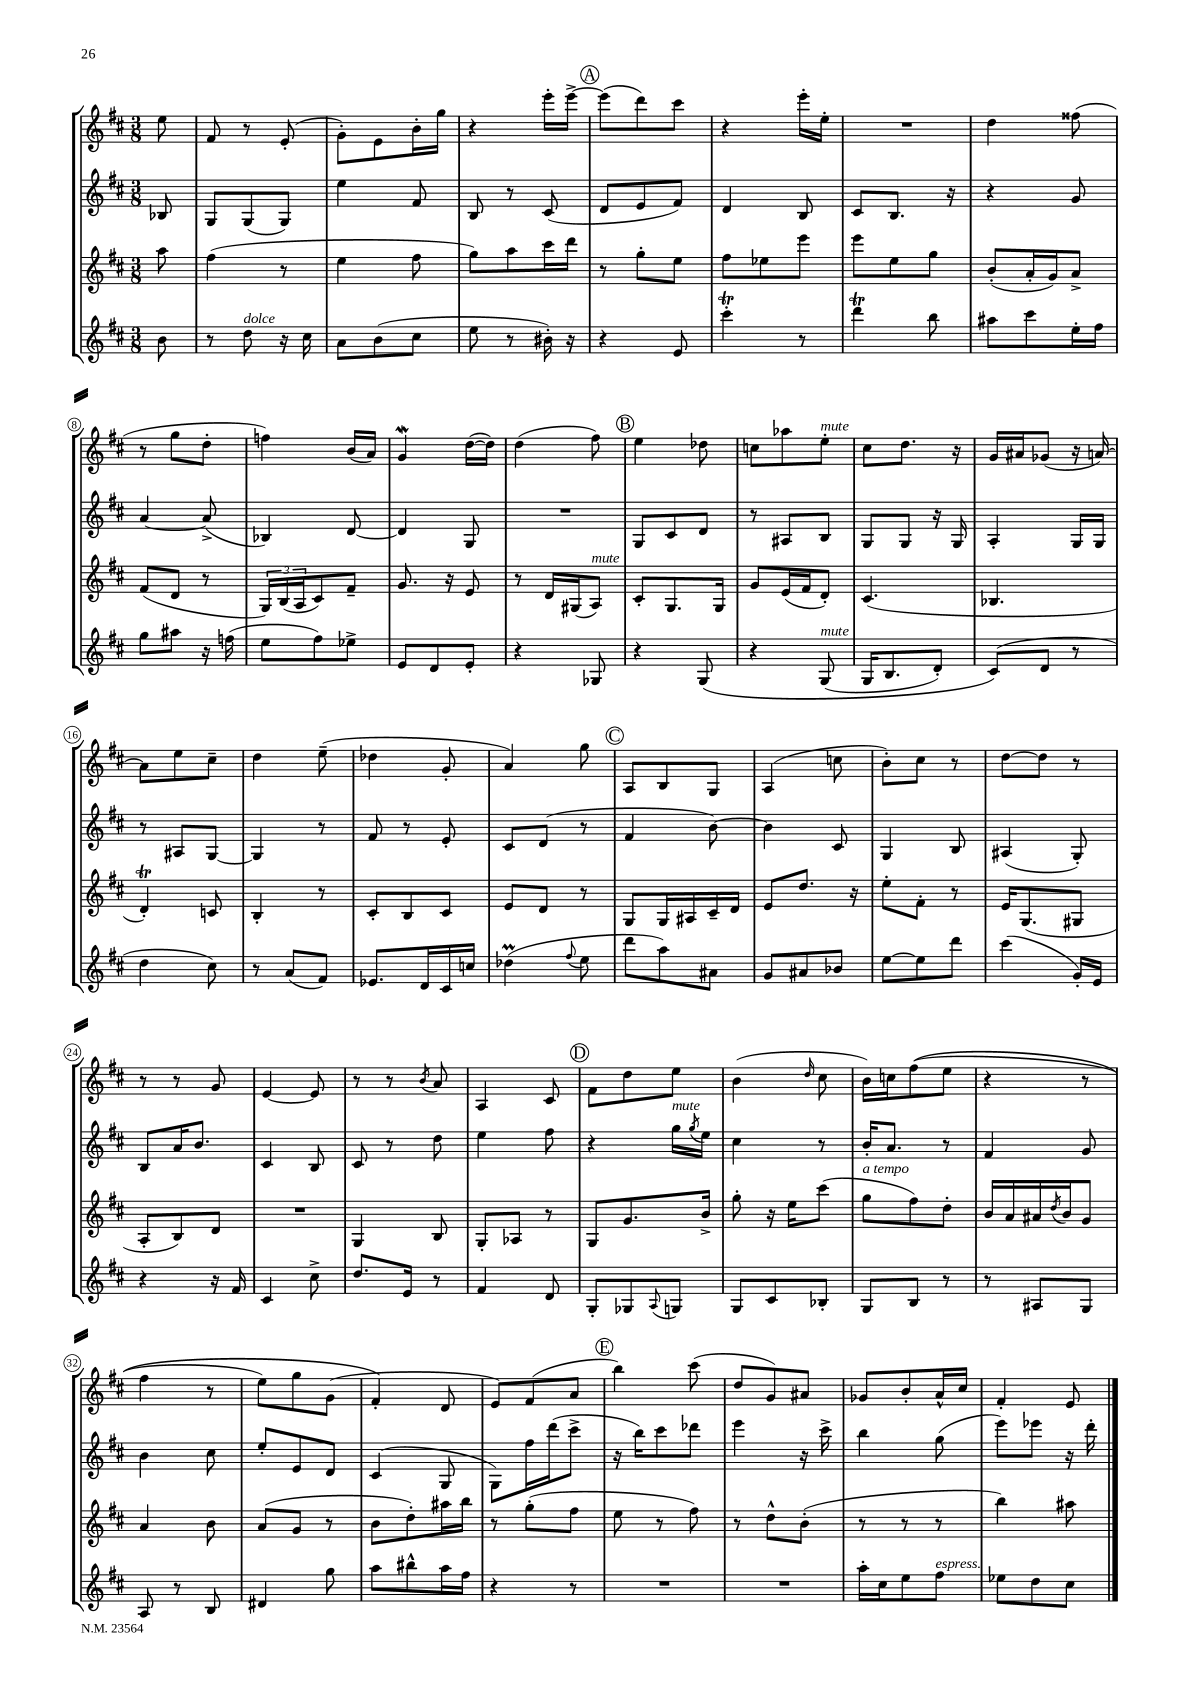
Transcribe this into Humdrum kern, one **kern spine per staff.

**kern	**kern	**kern	**kern
*staff4	*staff3	*staff2	*staff1
*clefG2	*clefG2	*clefG2	*clefG2
*k[f#c#]	*k[f#c#]	*k[f#c#]	*k[f#c#]
*M3/8	*M3/8	*M3/8	*M3/8
8b	8aa	8B-	8ee
=	=	=	=
8r	(4ff#	8G	8f#
8dd	.	(8G	8r
16r	8r	8G)	(8e'
16cc#	.	.	.
=	=	=	=
8a	4ee	4ee	8g')
(8b	.	.	8e
8cc#	8ff#	8f#	16b'
.	.	.	16gg
=	=	=	=
8ee	8gg)	8B	4r
8r	8aa	8r	.
16b#')	16ccc#	(8c#	16eee'
16r	16ddd	.	[16eee^
=	=	=	=
4r	8r	8d	(8eee]
.	8gg'	8e	8ddd)
8e	8ee	8f#)	8ccc#
=	=	=	=
4ccc#'	8ff#	4d	4r
.	8ee-	.	.
8r	8eee	8B	16eee'
.	.	.	16ee'
=	=	=	=
4ddd	8eee	8c#	4.r
.	8ee	8.B	.
8bb	8gg	.	.
.	.	16r	.
=	=	=	=
8aa#	(8b'	4r	4dd
8ccc#	16a'	.	.
.	16g)	.	.
16ee'	8a^	8g	(8ff##
16ff#	.	.	.
=	=	=	=
8gg	(8f#	[4a	8r
8aa#	8d	.	8gg
16r	8r	(8a^]	8dd'
(16ff	.	.	.
=	=	=	=
8ee	24G)	4B-)	4ff)
.	(24B	.	.
.	24A	.	.
8ff#)	8c#)	.	.
8ee-^	8f#~	[8d	(16b
.	.	.	16a)
=	=	=	=
8e	8.g	4d]	4g
8d	.	.	.
.	16r	.	.
8e'	8e	8G	([16dd
.	.	.	16dd])
=	=	=	=
4r	8r	4.r	(4dd
.	16d	.	.
.	(16G#	.	.
8G-	8A)	.	8ff#)
=	=	=	=
4r	8c#'	8G	4ee
.	8.G	8c#	.
&(8G	.	8d	8dd-
.	16G	.	.
=	=	=	=
4r	8g	8r	8cc
.	(16e	8A#	8aa-
.	16f#	.	.
(8G	8d')	8B	8ee'
=	=	=	=
16G	(4.c#	8G	8cc#
8.B	.	.	.
.	.	8G	8.dd
8d')	.	16r	.
.	.	16G	16r
=	=	=	=
(8c#&)	4.B-	4A'	16g
.	.	.	16a#
8d	.	.	(8g-
8r	.	16G	16r
.	.	16G	[16a)
=	=	=	=
4dd	4d')	8r	8a]
.	.	8A#	8ee
8cc#)	8c	[8G	8cc#~
=	=	=	=
8r	4B'	4G]	4dd
(8a	.	.	.
8f#)	8r	8r	(8ee~
=	=	=	=
8.e-	8c#'	8f#	4dd-
.	8B	8r	.
16d	.	.	.
16c#	8c#	8e'	8g'
16cc	.	.	.
=	=	=	=
(4dd-	8e	8c#	4a)
.	8d	(8d	.
8qqff#	.	.	.
8ee	8r	8r	8gg
=	=	=	=
8ddd	8G	4f#	8A
8aa)	16G	.	8B
.	16A#	.	.
8a#	16c#~	[8b)	8G
.	16d	.	.
=	=	=	=
8g	8e	4b]	(4A
8a#	8.dd	.	.
8b-	.	8c#	8cc
.	16r	.	.
=	=	=	=
[8ee	8ee'	4G	8b')
8ee]	8f#'	.	8cc#
8ddd	8r	8B	8r
=	=	=	=
(4ccc#	16e	(4A#	[8dd
.	(8.G	.	.
.	.	.	8dd]
16g')	8G#	8G')	8r
16e	.	.	.
=	=	=	=
4r	8A'	8B	8r
.	8B)	16a	8r
.	.	8.b	.
16r	8d	.	8g
16f#	.	.	.
=	=	=	=
4c#	4.r	4c#	[4e
8cc#^	.	8B	8e]
=	=	=	=
8.dd	4G	8c#	8r
.	.	8r	8r
16e	.	.	.
.	.	.	8qb
8r	8B	8dd	8a
=	=	=	=
4f#	8G'	4ee	4A
.	8A-	.	.
8d	8r	8ff#	8c#
=	=	=	=
8G'	8G	4r	8f#
8G-	8.g	.	8dd
8qqA	.	.	.
8G	.	16gg	8ee
.	.	8qgg	.
.	16b^	16ee	.
=	=	=	=
8G	8gg'	4cc#	(4b
8c#	16r	.	.
.	16ee	.	.
.	.	.	16qqdd
8B-'	(8ccc#	8r	8cc#
=	=	=	=
8G	8gg	16b'	16b)
.	.	8.a	16cc
8B	8ff#)	.	&((8ff#
8r	8dd'	8r	8ee
=	=	=	=
8r	16b	4f#	4r
.	16a	.	.
8A#	16a#	.	.
.	8qdd	.	.
.	16b	.	.
8G	8g	8g	8r
=	=	=	=
8A	4a	4b	4ff#
8r	.	.	.
8B	8b	8cc#	8r
=	=	=	=
4d#	(8a	8ee'	8ee)
.	8g	8e	8gg
8gg	8r	8d	(8g
=	=	=	=
8aa	8b	(4c#	4f#'&)
8bb#^^	8dd')	.	.
16aa	16aa#	8G	8d
16ff#	16bb	.	.
=	=	=	=
4r	8r	8G)	8e)
.	(8gg'	16ff#	(8f#
.	.	(16ddd	.
8r	8ff#	8ccc#^	8a
=	=	=	=
4.r	8ee	16r	4bb)
.	.	16bb)	.
.	8r	8ccc#	.
.	8ff#)	8ddd-	(8ccc#
=	=	=	=
4.r	8r	4eee	8dd
.	8dd^^	.	8g)
.	(8b'	16r	8a#
.	.	16ccc#^	.
=	=	=	=
16aa'	8r	4bb	8g-
16cc#	.	.	.
8ee	8r	.	8b'
8ff#	8r	(8gg	16a^^
.	.	.	16cc#
=	=	=	=
8ee-	4bb)	8eee)	4f#'
8dd	.	8eee-	.
8cc#	8aa#	16r	8e
.	.	16ddd'	.
==	==	==	==
*-	*-	*-	*-
